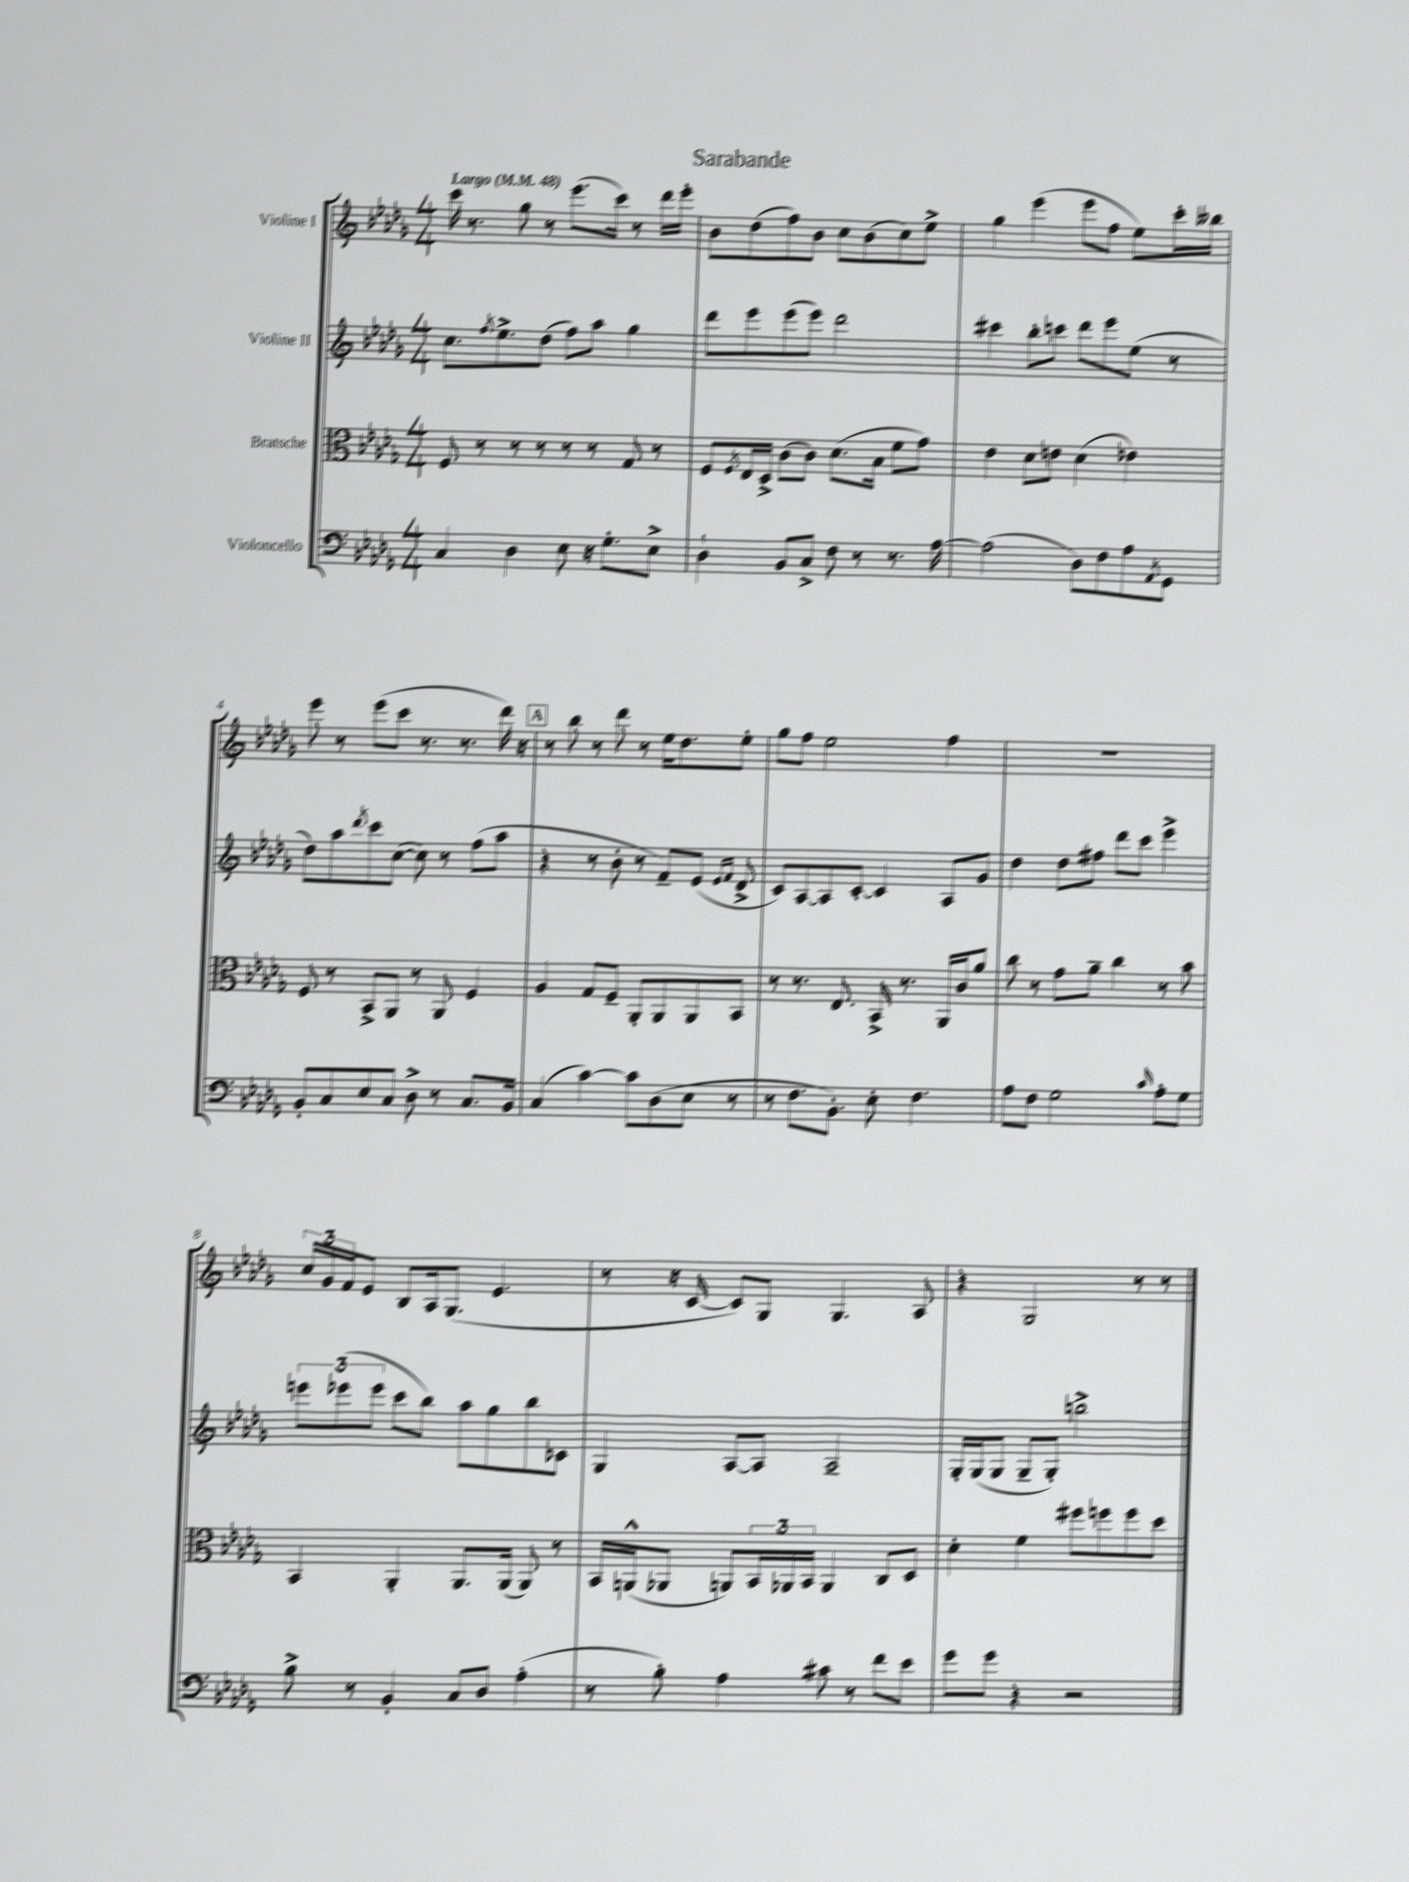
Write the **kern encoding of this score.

**kern	**kern	**kern	**kern
*staff4	*staff3	*staff2	*staff1
*clefF4	*clefC3	*clefG2	*clefG2
*k[b-e-a-d-g-]	*k[b-e-a-d-g-]	*k[b-e-a-d-g-]	*k[b-e-a-d-g-]
*M4/4	*M4/4	*M4/4	*M4/4
*MM48	*MM48	*MM48	*MM48
4C/	8F/	8.cc\L	16ccc\
.	.	.	8.r
.	8r	.	.
.	.	8qff/	.
.	.	8.ee-^\	.
4D-\	8r	.	8gg-\
.	8r	(8dd-\J	8r
8E-\	8r	8ff\L)	(8.eee-\L
16r	8r	8aa-\J	.
8.G-'\L	.	.	16ccc\Jk)
.	8G-/	4gg-\	8r
8E-^\J	8r	.	16ddd-\LL
.	.	.	16eee-'\JJ
=	=	=	=
4D-`\	8F/L	8ddd-\L	8b-\L
.	8qF/	.	.
.	16E-/L	8eee-\	(8dd-\
.	16D-^/JJ	.	.
8BB-/L	(8c\L	(8eee-\	8ff\)
8C^/J	8c\J)	8eee-\J)	8b-\J
8F\	(8.d-\L	2ddd-\	8cc\L
8r	.	.	(8b-\
.	16B-\Jk	.	.
8.r	8f\L	.	8cc\)
.	8g-\J)	.	8ee-^\J
[16A-\	.	.	.
=	=	=	=
(2A-\]	4e-\	4ccc#\	4gg-\
.	8d-\L	8bb-'\L	(4eee-\
.	8e\J	8ccc\J	.
8D-\L)	(4d-\	8ddd-\L	8eee-\L
8F\	.	8eee-\	8ff\J
8A-\	4e-\)	(8ee-\J	8ee-\L)
8qAA-/	.	.	.
8GG-\J	.	8r	16ccc'\L
.	.	.	16bb--\JJ
=	=	=	=
8BB-'/L	8F/	8dd-\L)	8eee-\
8C/	8r	8aa-\	8r
.	.	8qddd-/	.
8E-/	8BB-^/L	8ccc\	(8eee-\L
8C/J	8AA-/J	([8cc\J	8ccc\J
8D-^\	8r	8cc\])	8.r
8r	8AA-/	8r	.
.	.	.	8.r
8.C/L	4F/	(8ff\L	.
.	.	8aa-\J	16ddd-\)
16BB-/Jk	.	.	16r
=	=	=	=
(4C/	4A-/	4r	8r
.	.	.	8bb-\
[4c\)	8G-/L	8r	8r
.	8F~/J	8b-'\	8ddd-\
8c\]L	8AA-'/L	8r	8r
(8D-\	8AA-/	8f~/L)	16ee-\LK
.	.	.	8.dd-\
8E-\J	8AA-/	(8e-/J	.
.	.	16qqe-/LL	.
.	.	16qqf/JJ	.
8r	8BB-/J	8d-^/	8ee-'\J
=	=	=	=
8r	8r	8c/L)	8gg-\L
8.F\L	8.r	[8A-/	8ff\J
.	.	8A-/]	2ee-\
8.BB-'\J)	8.E-/	.	.
.	.	[8c'/J	.
8E-'\	16BB-^/	4c/]	.
.	8.r	.	.
4.F\	.	.	.
.	16AA-/LL	8A-/L	4ff\
.	16c/J	.	.
.	8a-/J	8g-/J	.
=	=	=	=
8A-\L	8cc\	4dd-\	1r
8F\J	8r	.	.
2G-\	8g-\L	8dd-\L	.
.	8a-~\J	8ff#\J	.
.	4cc\	8ddd-\L	.
.	.	8ccc\J	.
16qqc/	.	.	.
8A-'\L	8r	4eee-^\	.
8G-\J	8b-\	.	.
=	=	=	=
8B-^\	4BB-/	12eee\L	24cc/LL
.	.	.	24g-/
.	.	(12eee-\	24f/J
8r	.	.	8e-/J
.	.	12eee-\J	.
4BB-'/	4AA-'/	8ccc\L	8B-/L
.	.	8bb-\J)	16A-/k
.	.	.	(8.G-/J
8C/L	8.AA-/L	8aa-\L	.
8D-/J	.	8gg-\	4.e-/
.	(16AA-/Jk	.	.
(4A-'\	8AA-/)	8bb-\	.
.	8r	8c-\J	.
=	=	=	=
8r	16BB-/LL	4G-/	8r
.	(16AA^^/J	.	.
8B-'\)	8AA-/J	.	16r
.	.	.	[16c/
4A-\	8AA/L)	[8A-/L	8c/]L)
.	24BB-/L	8A-/]J	8G-/J
.	24AA-/	.	.
.	24BB-/JJ	.	.
8c#\	4AA-/	2A-~/	4.G-/
8r	.	.	.
8f\L	8C/L	.	.
8e-\J	8D-/J	.	8A-/
=	=	=	=
8g-\L	4d-'\	16G-'/LL	4r
.	.	(16G-/J	.
8g-\J	.	8G-/J	.
4r	4f\	8G-~/L	2G-/
.	.	8G-'/J)	.
2r	8ff#\L	2bb^\	.
.	8ff\	.	.
.	8ff\	.	8r
.	8dd-\J	.	8r
==	==	==	==
*-	*-	*-	*-
